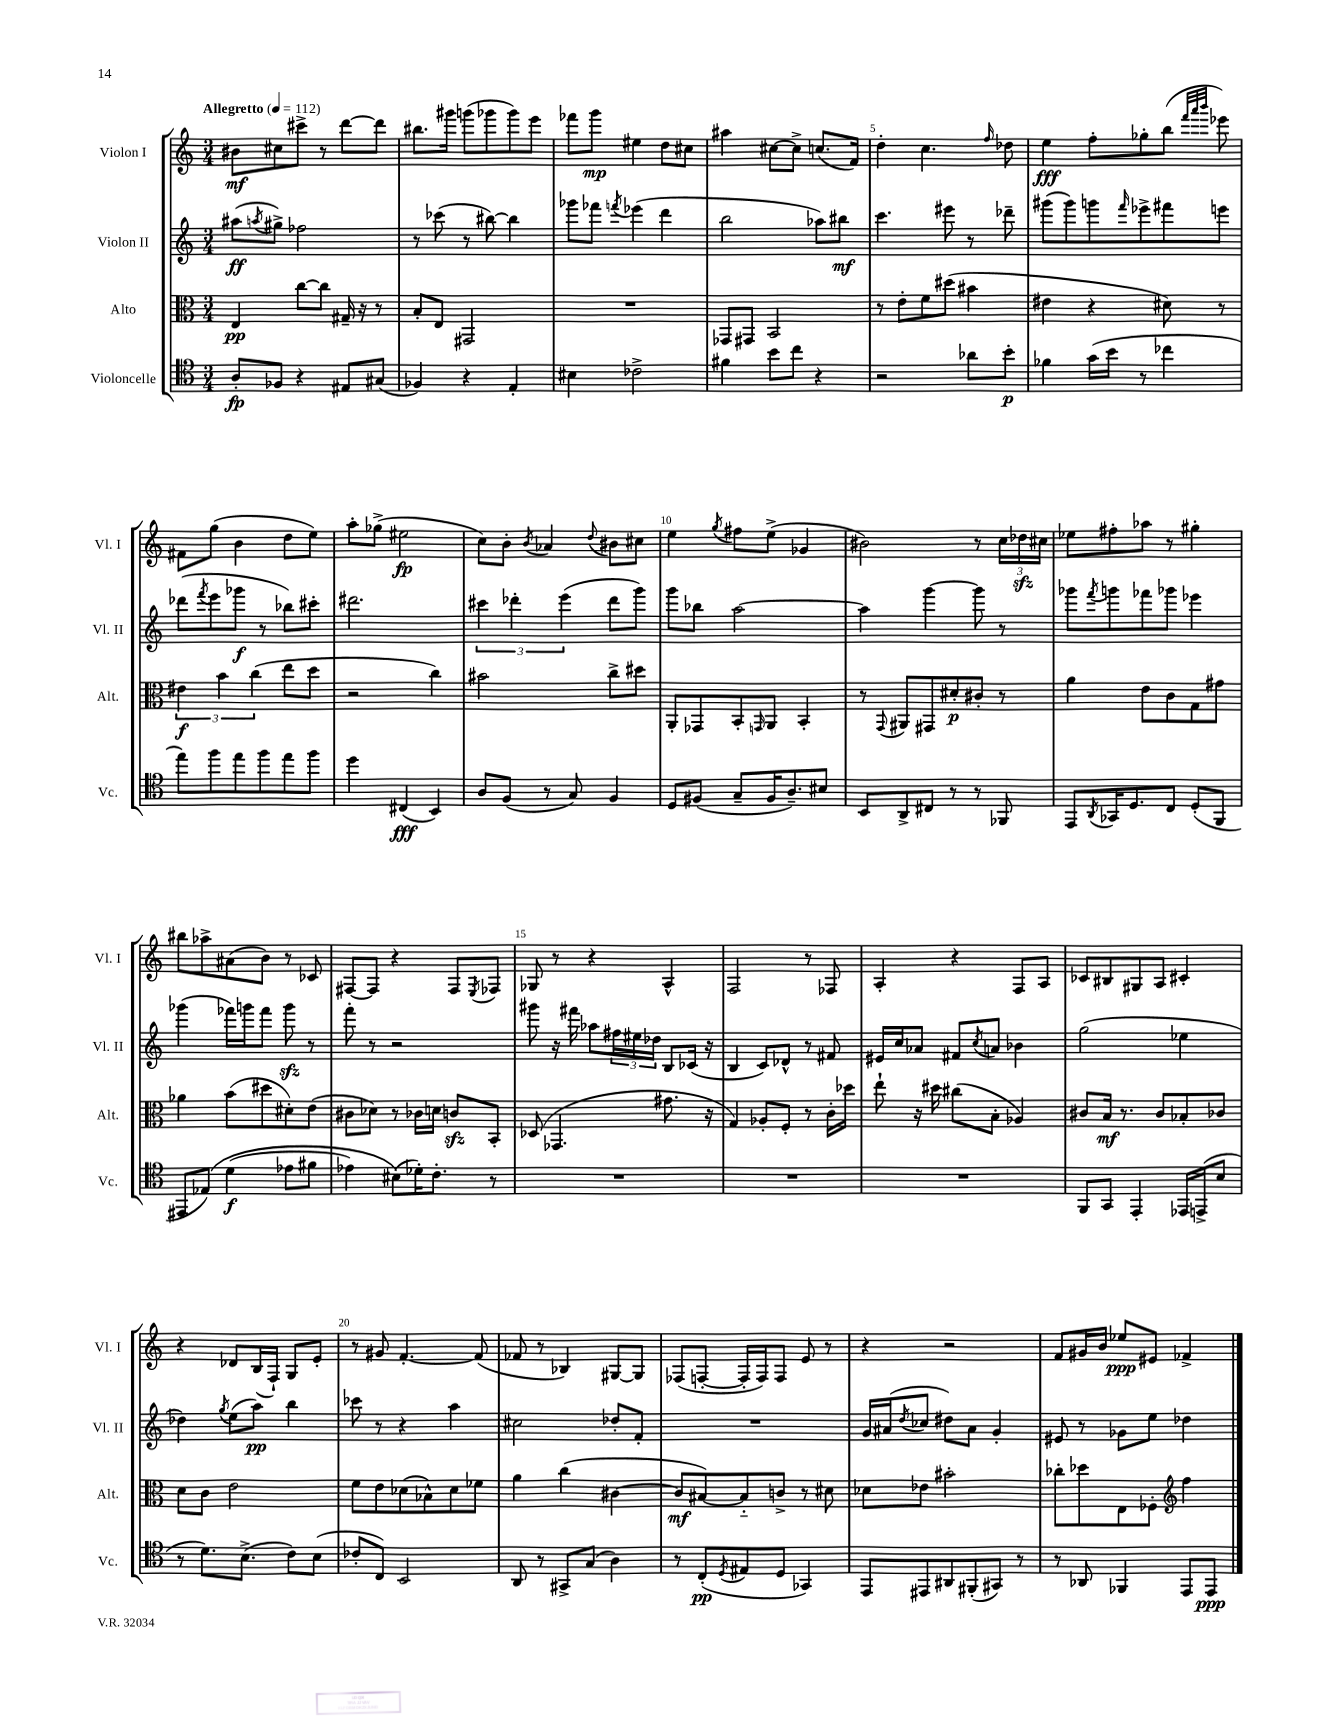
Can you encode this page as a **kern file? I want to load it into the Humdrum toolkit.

**kern	**dynam	**kern	**dynam	**kern	**dynam	**kern	**dynam
*part4	*part4	*part3	*part3	*part2	*part2	*part1	*part1
*staff4	*staff4	*staff3	*staff3	*staff2	*staff2	*staff1	*staff1
*I"Violoncelle	*	*I"Alto	*	*I"Violon II	*	*I"Violon I	*
*I'Vc.	*	*I'Alt.	*	*I'Vl. II	*	*I'Vl. I	*
*clefC4	*	*clefC3	*	*clefG2	*	*clefG2	*
*k[]	*	*k[]	*	*k[]	*	*k[]	*
*M3/4	*	*M3/4	*	*M3/4	*	*M3/4	*
*MM112	*	*MM112	*	*MM112	*	*MM112	*
=1	=1	=1	=1	=1	=1	=1	=1
!	!	!	!	!	!	!LO:TX:a:B:t=Allegretto	!
8A'/L	fp	4E/	pp	(8aa#X\L	ff	8b#X\L	mf
.	.	.	.	8qaan/	.	.	.
8F-X/J	.	.	.	8gg#X^\J)	.	8cc#X\	.
4r	.	[8cc\L	.	2ff-X\	.	8ccc#X^\J	.
.	.	8cc\J]	.	.	.	8r	.
8E#X/L	.	16G#X~/	.	.	.	[8ddd\L	.
.	.	16r	.	.	.	.	.
(8G#X/J	.	8r	.	.	.	8ddd\J]	.
=2	=2	=2	=2	=2	=2	=2	=2
4F-X/)	.	8B'/L	.	8r	.	8.bb#X\L	.
.	.	8E/J	.	(8ccc-X\	.	.	.
.	.	.	.	.	.	16ggg#X\Jk	.
4r	.	2GG#X/	.	8r	.	(8gggn\L	.
.	.	.	.	[8bb#X\)	.	8ggg-X\	.
4E'/	.	.	.	4bb#\]	.	8ggg-\)	.
.	.	.	.	.	.	8eee\J	.
=3	=3	=3	=3	=3	=3	=3	=3
4B#X\	.	2.r	.	8ggg-X\L	.	8fff-X\L	.
.	.	.	.	8fff-X\J	.	8ggg\J	mp
.	.	.	.	8qfffn/	.	.	.
2c-X^\	.	.	.	(4eee-X\	.	4ee#X\	.
.	.	.	.	4ddd\	.	8dd\L	.
.	.	.	.	.	.	8cc#X\J	.
=4	=4	=4	=4	=4	=4	=4	=4
4f#X\	.	8GG-X/L	.	2bb\	.	4aa#X\	.
.	.	8GG#X/J	.	.	.	.	.
8b\L	.	2BB/	.	.	.	[8cc#X\L	.
8cc\J	.	.	.	.	.	8cc#^\J]	.
4r	.	.	.	8aa-X\L)	.	(8.ccn/L	.
.	.	.	.	8bb#X\J	mf	.	.
.	.	.	.	.	.	16f/Jk)	.
=5	=5	=5	=5	=5	=5	=5	=5
2r	.	8r	.	4.ccc\	.	4dd'\	.
.	.	8e'\L	.	.	.	.	.
.	.	8f\	.	.	.	4.cc\	.
.	.	(8dd#X\J	.	8eee#X\	.	.	.
8a-X\L	.	4b#X\	.	8r	.	.	.
.	.	.	.	.	.	16qqff/	.
8b'\J	p	.	.	8ddd-X~\	.	8dd-X\	.
=6	=6	=6	=6	=6	=6	=6	=6
4f-X\	.	4e#X\	.	(8ggg#X\L	.	4ee\	fff
.	.	.	.	8ggg#\)	.	.	.
(16g\LL	.	4r	.	8gggn\	.	8ff'\L	.
16b\JJ	.	.	.	.	.	.	.
.	.	.	.	16qqfff/	.	.	.
8r	.	.	.	8eee-X^\	.	8gg-X'\	.
4cc-X\	.	8d#X\)	.	8fff#X\	.	(8bb\J	.
.	.	.	.	.	.	32qqfff/LLL	.
.	.	.	.	.	.	32qqaaa/	.
.	.	.	.	.	.	32qqbbb/JJJ	.
.	.	8r	.	8eeen\J	.	8eee-X\)	.
!!LO:LB:g=z
=7	=7	=7	=7	=7	=7	=7	=7
8ee\L)	.	6e#X\	f	(8ddd-X\L	.	8f#X\L	.
.	.	.	.	8qfff/	.	.	.
8ff\	.	.	.	8eee\	.	(8gg\J	.
.	.	6b\	.	.	.	.	.
8ee\	.	.	.	8ggg-X\J	f	4b\	.
.	.	(6cc\	.	.	.	.	.
8ff\	.	.	.	8r	.	.	.
8ee\	.	8ee\L	.	8bb-X\L)	.	8dd\L	.
8ff\J	.	8dd\J	.	8ccc#X'\J	.	8ee\J)	.
=8	=8	=8	=8	=8	=8	=8	=8
4dd\	.	2r	.	2.ddd#X\	.	8aa'\L	.
.	.	.	.	.	.	(8gg-X^\J	.
(4C#X/	fff	.	.	.	.	2ee#X\	fp
4BB/)	.	4cc\)	.	.	.	.	.
=9	=9	=9	=9	=9	=9	=9	=9
8A/L	.	2b#X\	.	6ccc#X\	.	8cc\L)	.
(8F/J	.	.	.	.	.	8b'\J	.
.	.	.	.	6ddd-X'\	.	.	.
.	.	.	.	.	.	8qb/	.
8r	.	.	.	.	.	4a-X/	.
.	.	.	.	(6eee\	.	.	.
8G/)	.	.	.	.	.	.	.
.	.	.	.	.	.	8qqdd/	.
4F/	.	8cc^\L	.	8ddd-\L	.	8b#X\L	.
.	.	8dd#X\J	.	8ggg\J)	.	8cc#X\J	.
=10	=10	=10	=10	=10	=10	=10	=10
8D/L	.	8AA'/L	.	8ggg\L	.	4ee\	.
(8F#X/J	.	8GG-X/	.	8bb-X\J	.	.	.
.	.	.	.	.	.	8qgg/	.
8G~/L	.	8BB'/	.	[2aa\	.	8ff#X\L	.
.	.	16qqGGn/	.	.	.	.	.
16F#/K	.	8AA/J	.	.	.	(8ee^\J	.
8.A~/)	.	.	.	.	.	.	.
.	.	4BB'/	.	.	.	4g-X/	.
8B#X/J	.	.	.	.	.	.	.
=11	=11	=11	=11	=11	=11	=11	=11
8BB/L	.	8r	.	4aa\]	.	2b#X\)	.
.	.	8qqGG/	.	.	.	.	.
8AA^/	.	8AA#X/L	.	.	.	.	.
8C#X/J	.	8GG#X/	.	[4ggg\	.	.	.
8r	.	8d#X'/	p	.	.	.	.
8r	.	8c#X'/J	.	8ggg\]	.	8r	.
8FF-X/	.	8r	.	8r	.	24cc\LL	.
.	.	.	.	.	.	24dd-Xzz\	.
.	.	.	.	.	.	24cc#X\JJ	.
=12	=12	=12	=12	=12	=12	=12	=12
8EE/L	.	4a\	.	8ggg-X\L	.	8ee-X\L	.
8qAA/	.	.	.	8qfff/	.	.	.
16GG-X/K	.	.	.	8gggn\	.	8ff#X'\	.
8.D/	.	.	.	.	.	.	.
.	.	8e\L	.	8fff-X\	.	8aa-X\J	.
8C/J	.	8c\	.	8ggg-X\J	.	8r	.
(8D'/L	.	8G\	.	4eee-X\	.	4gg#X'\	.
8FF/J	.	8g#X\J	.	.	.	.	.
!!LO:LB:g=z
=13	=13	=13	=13	=13	=13	=13	=13
8EE#X/L	.	4a-X\	.	(4ggg-X\	.	8bb#X\L	.
(8E-X/J)	.	.	.	.	.	8aa-X^\	.
(4d\	f	(8b\L	.	16fff-X\LL)	.	(8a#X\	.
.	.	.	.	16gggn\J	.	.	.
.	.	8dd#X\	.	8fff-\J	.	8b\J)	.
8e-X\L	.	8d#X'\)	.	8gggzz\	.	8r	.
8f#X\J	.	(8e\J	.	8r	.	8c-X/	.
=14	=14	=14	=14	=14	=14	=14	=14
4e-X\)	.	8c#X\L	.	8fff'\	.	[8F#X/L	.
.	.	8d-X\J)	.	8r	.	8F#/J]	.
(8B#X\L)	.	8r	.	2r	.	4r	.
16d-X'\K)	.	16c-X\LL	.	.	.	.	.
8.c'\J	.	16dn\JJ	.	.	.	.	.
.	.	8cnzz/L	.	.	.	8F#/L	.
.	.	.	.	.	.	8qE/	.
8r	.	8BB'/J	.	.	.	8F-X/J	.
=15	=15	=15	=15	=15	=15	=15	=15
2.r	.	(8D-X/	.	8ggg#X\	.	8G-X/	.
.	.	4.GG-X/	.	16r	.	8r	.
.	.	.	.	16fff#X\	.	.	.
.	.	.	.	8aa-X\L	.	4r	.
.	.	.	.	24ff#X\L	.	.	.
.	.	.	.	24ee#X\	.	.	.
.	.	.	.	24dd-X\JJ	.	.	.
.	.	8.g#X\	.	8B/L	.	4A^^/	.
.	.	.	.	(16c-X/Jk	.	.	.
.	.	16r	.	16r	.	.	.
=16	=16	=16	=16	=16	=16	=16	=16
2.r	.	4G/)	.	4B/	.	2F/	.
.	.	8A-X'/L	.	8c/L)	.	.	.
.	.	8F'/J	.	8d-X^^/J	.	.	.
.	.	8r	.	8r	.	8r	.
.	.	16c'\LL	.	8f#X/	.	8F-X/	.
.	.	16dd-X\JJ	.	.	.	.	.
=17	=17	=17	=17	=17	=17	=17	=17
2.r	.	8ee`\	.	16e#X/LL	.	4A'/	.
.	.	.	.	16cc/J	.	.	.
.	.	16r	.	8a-X/J	.	.	.
.	.	16dd#X\	.	.	.	.	.
.	.	(8cc#X\L	.	8f#X/L	.	4r	.
.	.	.	.	8qcc/	.	.	.
.	.	8B'\J	.	8an/J	.	.	.
.	.	4A-X/)	.	4b-X\	.	8F/L	.
.	.	.	.	.	.	8A/J	.
=18	=18	=18	=18	=18	=18	=18	=18
8FF/L	.	8c#X/L	.	(2gg\	.	8c-X/L	.
8GG/J	.	16B/Jk	mf	.	.	8B#X/	.
.	.	8.r	.	.	.	.	.
4EE'/	.	.	.	.	.	8G#X/	.
.	.	8c#/L	.	.	.	8A/J	.
16EE-X/LL	.	8B-X'/	.	4ee-X\	.	4c#X'/	.
(16EEn^/J	.	.	.	.	.	.	.
8B/J	.	8c-X/J	.	.	.	.	.
!!LO:LB:g=z
=19	=19	=19	=19	=19	=19	=19	=19
8r	.	8d\L	.	4dd-X\)	.	4r	.
8.d\L)	.	8c\J	.	.	.	.	.
.	.	.	.	8qgg/	.	.	.
.	.	2e\	.	(8ee\L	.	8d-X/L	.
(8.B^\J	.	.	.	.	.	.	.
.	.	.	.	8aa\J)	pp	(16B/L	.
.	.	.	.	.	.	16F`/JJ)	.
8c\L)	.	.	.	4bb\	.	8G/L	.
(8B\J	.	.	.	.	.	8e'/J	.
=20	=20	=20	=20	=20	=20	=20	=20
8c-X'/L	.	8f\L	.	8ccc-X\	.	8r	.
8C/J)	.	8e\	.	8r	.	8g#X/	.
2BB/	.	(8d-X\	.	4r	.	[4.f'/	.
.	.	8B-X^^\)	.	.	.	.	.
.	.	8d-\	.	4aa\	.	.	.
.	.	8f-X\J	.	.	.	(8f/]	.
=21	=21	=21	=21	=21	=21	=21	=21
8AA/	.	4a\	.	2cc#X\	.	8f-X/	.
8r	.	.	.	.	.	8r	.
8GG#X^/L	.	(4cc\	.	.	.	4B-X/)	.
(8G/J	.	.	.	.	.	.	.
4A\)	.	[4c#X\	.	8dd-X'/L	.	[8G#X/L	.
.	.	.	.	8f'/J	.	8G#/J]	.
=22	=22	=22	=22	=22	=22	=22	=22
8r	.	8c#/L]	mf	2.r	.	(8F-X/L	.
(8C'/L	pp	[8B#X/)	.	.	.	[8Fn'/J	.
8qD/	.	.	.	.	.	.	.
8E#X/	.	8B#/]	.	.	.	16F'/LL]	.
.	.	.	.	.	.	16F/J)	.
8D/J	.	8cn^/J	.	.	.	8F/J	.
4GG-X/)	.	8r	.	.	.	8e/	.
.	.	8d#X\	.	.	.	8r	.
=23	=23	=23	=23	=23	=23	=23	=23
8EE/L	.	8d-X\L	.	16g/LL	.	4r	.
.	.	.	.	(16a#X/J	.	.	.
.	.	.	.	8qdd/	.	.	.
8EE#X/	.	8e-X\J	.	8cc-X/J	.	.	.
8AA#X/	.	2b#X'\	.	8dd#X\L)	.	2r	.
(8FF#X'/	.	.	.	8a#\J	.	.	.
8GG#X/J)	.	.	.	4g'/	.	.	.
8r	.	.	.	.	.	.	.
=24	=24	=24	=24	=24	=24	=24	=24
8r	.	8cc-X'\L	.	8e#X/	.	8f/L	.
8AA-X/	.	8dd-X\	.	8r	.	16g#X/L	.
.	.	.	.	.	.	16b/JJ	.
4FF-X/	.	8E\	.	8g-X\L	.	8ee-X/L	ppp
.	.	8F-X'\J	.	8ee\J	.	8e#X/J	.
*	*	*clefG2	*	*	*	*	*
8EE/L	.	4ff\	.	4dd-X\	.	4f-X^/	.
8EE/J	ppp	.	.	.	.	.	.
==	==	==	==	==	==	==	==
*-	*-	*-	*-	*-	*-	*-	*-
